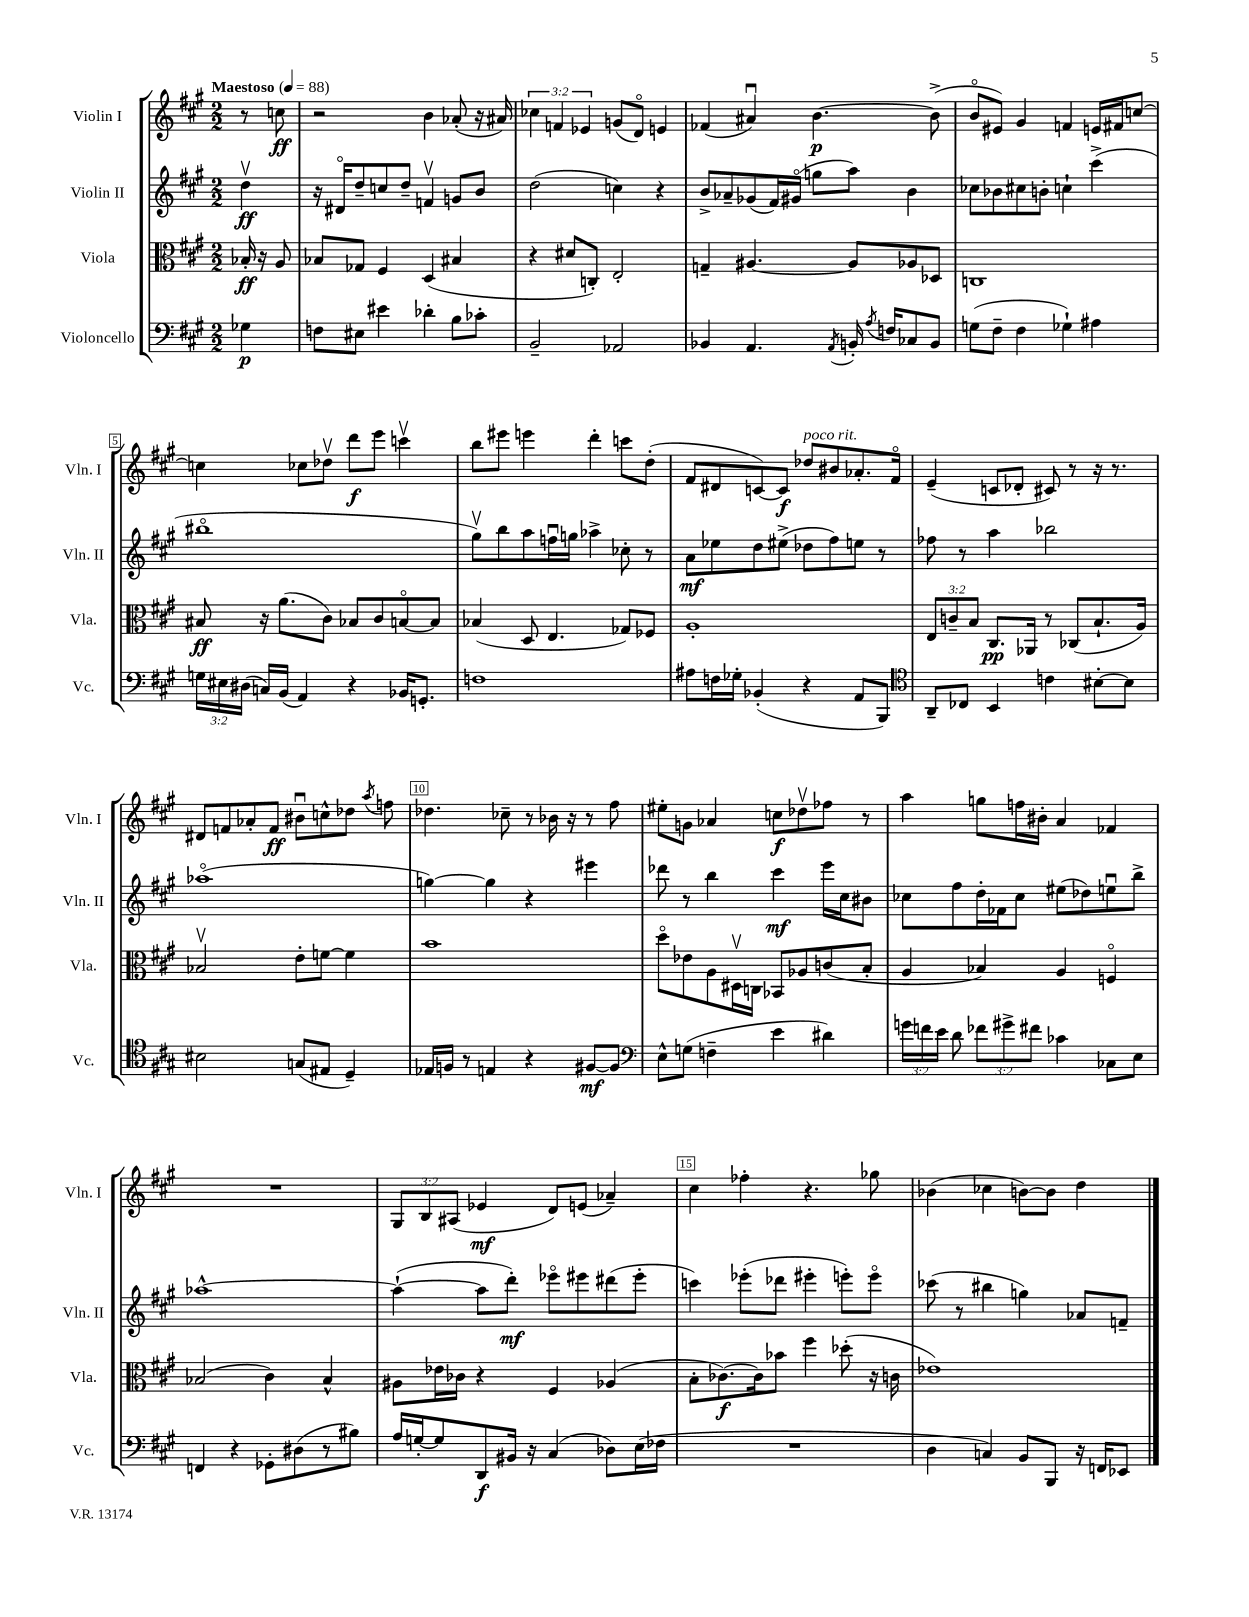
<<
\new StaffGroup <<
\new Staff = "s0" \with { instrumentName = "Violin I" shortInstrumentName = "Vln. I" } {
    \clef treble \key a \major \numericTimeSignature \time 2/2 \override Staff.TupletNumber.text = #tuplet-number::calc-fraction-text \partial 4 \tempo "Maestoso" 4 = 88
    \autoBeamOff r8 c''8\ff |
    r2 b'4 aes'8-.( r16 ais'16) |
    \tuplet 3/2 { ces''4 f'4 ees'4 } g'8[( d'8]\flageolet) e'4 |
    fes'4( ais'4\downbow) b'4.~\p b'8->( |
    b'8[\flageolet eis'8]) gis'4 f'4 e'16[ fis'16 c''8]~ |
    c''4 ces''8[ des''8]\upbow d'''8[\f e'''8] c'''4\upbow |
    b''8[ eis'''8] e'''4 d'''4-. c'''8[ d''8]-.( |
    fis'8[ dis'8 c'8~) c'8]\f des''8[^\markup { \italic "poco rit." } bis'8 aes'8.-. fis'16]\flageolet |
    e'4--( c'8[ des'8]-. cis'8) r8 r16 r8. |
    dis'8[ f'8 aes'8-. f'8]\ff bis'8[\downbow c''8-^ des''8] \acciaccatura { a''8 } f''8 |
    des''4. ces''8-- r8 bes'16 r16 r8 fis''8 |
    eis''8[-. g'8] aes'4 c''8[\f des''8\upbow fes''8] r8 |
    a''4 g''8[ f''16 bis'16]-. a'4 fes'4 |
    R1 |
    \tuplet 3/2 { gis8[ b8 ais8]( } ees'4\mf d'8[) e'8]( aes'4--) |
    cis''4 fes''4-. r4. ges''8 |
    bes'4( ces''4 b'8[~) b'8] d''4 \bar "|." |
}
\new Staff = "s1" \with { instrumentName = "Violin II" shortInstrumentName = "Vln. II" } {
    \clef treble \key a \major \numericTimeSignature \time 2/2 \partial 4
    \autoBeamOff d''4\upbow\ff |
    r16 dis'16[\flageolet d''8-- c''8 d''8]-- f'4\upbow g'8[ b'8] |
    d''2( c''4) r4 |
    b'8[-> aes'8-- ges'8( fis'16) gis'16]\flageolet( g''8[ a''8]) b'4 |
    ces''8[ bes'8 cis''8 b'8]-. c''4-! cis'''4->( |
    bis''1\flageolet |
    gis''8[\upbow) b''8 a''8 f''16\downbow g''16] aes''4-> ces''8-. r8 |
    a'8[\mf ees''8 d''8 eis''8]->( des''8[ fis''8) e''8] r8 |
    fes''8 r8 a''4 bes''2 |
    aes''1\flageolet( |
    g''4~) g''4 r4 eis'''4 |
    des'''8 r8 b''4 cis'''4\mf e'''16[ cis''16 bis'8] |
    ces''8[ fis''8 d''16-. fes'16 ces''8] eis''8[( des''8) e''8\downbow b''8]-> |
    aes''1~-^ |
    aes''4~-!( aes''8[ d'''8]-.\mf) ees'''8[\flageolet eis'''8 dis'''8( eis'''8]-. |
    c'''4) ees'''8[-.( des'''8] eis'''4-. e'''8[-.) e'''8]\flageolet |
    ces'''8( r8 bis''4 g''4) aes'8[ f'8]-- \bar "|." |
}
\new Staff = "s2" \with { instrumentName = "Viola" shortInstrumentName = "Vla." } {
    \clef alto \key a \major \numericTimeSignature \time 2/2 \override Staff.TupletNumber.text = #tuplet-number::calc-fraction-text \partial 4
    \autoBeamOff bes16-.\ff r16 a8 |
    bes8[ ges8] fis4 d4( bis4 |
    r4 dis'8[ c8]-.) e2-. |
    g4-- ais4.~ ais8[ aes8 des8] |
    c1 |
    bis8\ff r16 a'8.[( cis'8]) bes8[ cis'8 b8~\flageolet b8] |
    bes4( d8 e4. ges8[) fes8] |
    a1-. |
    \tuplet 3/2 { e8[ c'8-- b8] } cis8.[\pp aes,16] r8 ces8[( b8.-! a16]) |
    bes2\upbow e'8[-. f'8]~ f'4 |
    b'1 |
    d''8[\flageolet ees'8 a8 dis16\upbow c16] bes,8[ aes8 c'8( b8]-. |
    a4 bes4) a4 f4\flageolet |
    bes2( cis'4) bes4-^ |
    ais8[ ees'16 ces'16] r4 fis4 aes4( |
    b8[-. ces'8.~\f) ces'16 bes'8] fis''4 des''8-.( r16 c'16 |
    ees'1) \bar "|." |
}
\new Staff = "s3" \with { instrumentName = "Violoncello" shortInstrumentName = "Vc." } {
    \clef bass \key a \major \numericTimeSignature \time 2/2 \override Staff.TupletNumber.text = #tuplet-number::calc-fraction-text \partial 4
    \autoBeamOff ges4\p |
    f8[ eis8] eis'4 des'4-. b8[ ces'8]-. |
    b,2-- aes,2 |
    bes,4 a,4. \acciaccatura { a,8 } b,16-. \acciaccatura { a8 } f16[ ces8 b,8] |
    g8[( fis8]-- fis4 ges4-!) ais4 |
    \tuplet 3/2 { g16[ eis16 dis16]( } c16[) b,16]( a,4) r4 bes,16[ g,8.]-. |
    f1 |
    ais8[ f16 ges16]-. bes,4-.( r4 a,8[ b,,8]) |
    \clef tenor a,8[-- ces8] b,4 c'4 bis8[~-. bis8] |
    bis2 g8[( eis8] d4--) |
    ees16[ f16] r8 e4 r4 fis8[~\mf fis8] |
    \clef bass e8[-^ g8]( f4-- e'4 dis'4) |
    \tuplet 3/2 { g'16[ f'16 e'16] } d'8 \tuplet 3/2 { fes'8[ gis'8-> fis'8] } ces'4 ces8[ e8] |
    f,4 r4 ges,8[-. dis8( r8 bis8]) |
    a16[ g16~-. g8 d,8\f bis,16] r16 cis4( des8[) e16( fes16] |
    R1 |
    d4 c4) b,8[ b,,8] r16 f,16[ ees,8] \bar "|." |
}
>>
>>
\layout { \context { \Score \override BarNumber.break-visibility = ##(#f #t #t) barNumberVisibility = #(every-nth-bar-number-visible 5) \override BarNumber.stencil = #(make-stencil-boxer 0.1 0.3 ly:text-interface::print) } }
